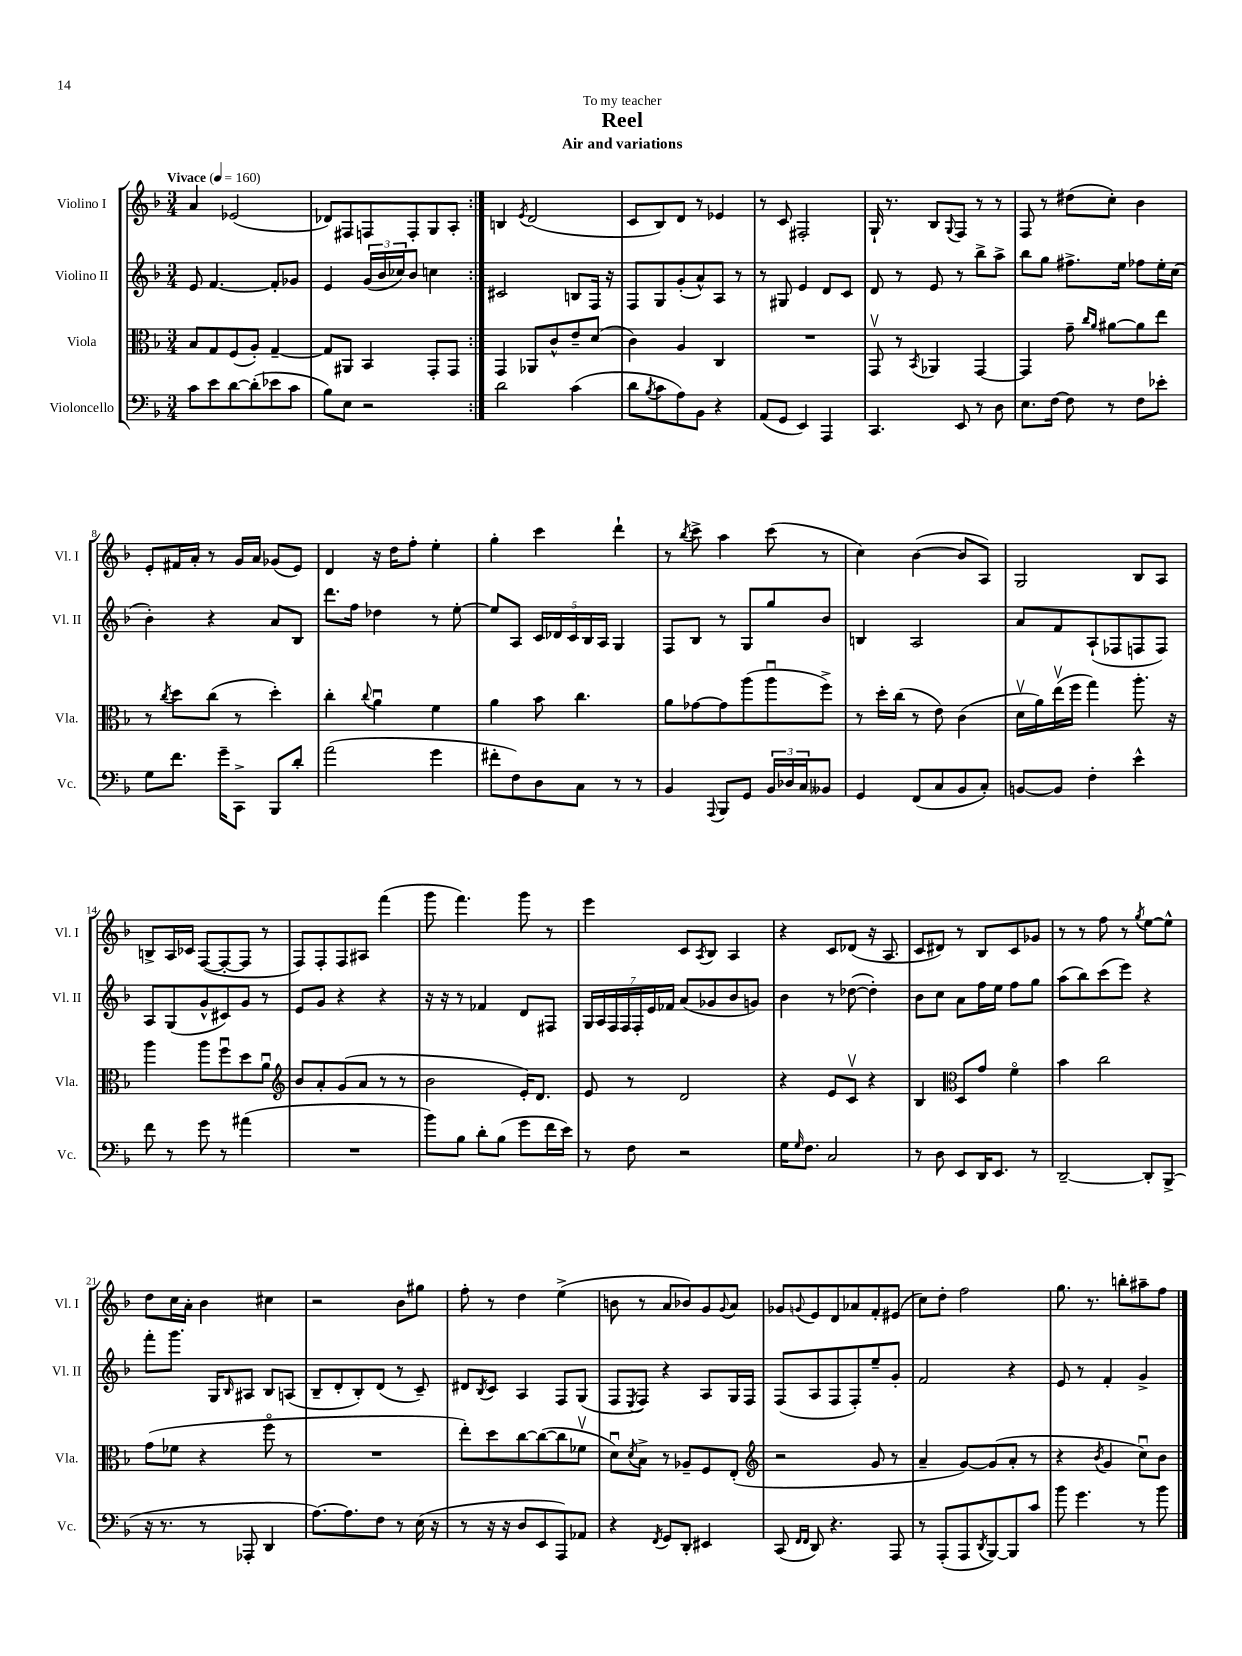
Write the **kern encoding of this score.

**kern	**kern	**kern	**kern
*staff4	*staff3	*staff2	*staff1
*clefF4	*clefC3	*clefG2	*clefG2
*k[b-]	*k[b-]	*k[b-]	*k[b-]
*M3/4	*M3/4	*M3/4	*M3/4
*MM160	*MM160	*MM160	*MM160
8c	8B-	8e	4a
8e	8G	[4.f	.
[8d	(8F	.	(2e-
(8d']	8A')	.	.
8e-	[4G~	8f']	.
8c	.	8g-	.
=	=	=	=
8B-)	8G]	4e	8d-)
8E	8AA#	.	8F#
2r	4BB-	(24g	8F
.	.	24b-	.
.	.	24cc-)	.
.	.	8b-	8F'
.	8GG'	4cc	8G
.	8GG	.	8A'
=:|!	=:|!	=:|!	=:|!
2d	4GG	2c#	4B
.	.	.	8qe
.	8AA-	.	(2d
.	8c^^	.	.
(4c	8e~	8B	.
.	(8d	16F	.
.	.	16r	.
=	=	=	=
8d	4c)	8F	8c
8qB-	.	.	.
8c	.	8G	8B-)
8A)	4A	(8g'	8d
8BB-	.	8a^^)	8r
4r	4C	8A	4e-
.	.	8r	.
=	=	=	=
(8AA	2.r	8r	8r
8GG	.	8G#	8c
4EE)	.	4e	2F#'
4AAA	.	8d	.
.	.	8c	.
=	=	=	=
4.CC	8GGv	8d	16G`
.	.	.	8.r
.	8r	8r	.
.	8qBB-	.	.
.	4AA-	8e	8B-
.	.	.	8qqG
8EE	.	8r	8F
8r	[4GG	8bb-^	8r
8D	.	8aa^	8r
=	=	=	=
8.E	4GG]	8bb-	8F
.	.	8gg	8r
[16F	.	.	.
8F]	8g~	8.ff#^	(8dd#
.	16qqcc	.	.
.	16qqa	.	.
8r	[8a#	.	8cc')
.	.	16ee	.
8F	8a#]	8ff-	4b-
8e-'	8ee	16ee'	.
.	.	(16cc	.
=	=	=	=
8G	8r	4b-')	8e'
.	8qcc	.	.
8.f	8dd	.	16f#
.	.	.	16a'
.	(8cc	4r	8r
16g~	.	.	.
8CC^	8r	.	16g
.	.	.	16a
8BBB-	4dd')	8a	(8g-
8d'	.	8B-	8e)
=	=	=	=
(2a	4cc'	8.ddd	4d
.	.	16ff	.
.	8qqcc	.	.
.	4au	4dd-	16r
.	.	.	16dd
.	.	.	8ff'
4g	4f	8r	4ee'
.	.	[8ee'	.
=	=	=	=
8f#'	4a	8ee]	4gg'
8F)	.	8A	.
8D	8b-	20c	4ccc
.	.	20d-	.
.	.	20c	.
8C	4.cc	.	.
.	.	20B-	.
.	.	20A	.
8r	.	4G	4ddd`
8r	.	.	.
=	=	=	=
4BB-	8a	8F	8r
.	.	.	8qbb-
.	[8g-	8B-	8ccc^
8qqAAA	.	.	.
8BBB-	8g-]	8r	4aa
8GG	(8aa	8G	.
24BB-	8aau	8gg	(8ccc
24D-	.	.	.
24C	.	.	.
8BB--	8ff^)	8b-	8r
=	=	=	=
4GG	8r	4B	4cc)
.	16dd'	.	.
.	(16cc	.	.
(8FF	8r	2A	([4b-
8C	8e)	.	.
8BB-	(4c	.	8b-]
8C')	.	.	8A)
=	=	=	=
[8BB	16dv	8a	2G
.	16a)	.	.
8BB]	(16eev	8f	.
.	16ff	.	.
4F'	4gg)	(8A`	.
.	.	8F-	.
4e^^	8.aa'	8F	8B-
.	.	8F)	8A
.	16r	.	.
=	=	=	=
8f	4aa	8A	8B^
8r	.	(8G	16A
.	.	.	16c-
8g	8aa	8g^^	([8F
8r	8ffu	8c#)	8F'_
(4a#	8dd	8g	8F]
.	8au	8r	8r
=	=	=	=
*	*clefG2	*	*
2.r	8b-	8e	8F)
.	8a'	8g	8F'
.	(8g	4r	8F
.	8a	.	8A#
.	8r	4r	(4fff
.	8r	.	.
=	=	=	=
8b-)	2b-	16r	8ggg
.	.	16r	.
8B-	.	8r	4.fff)
8d'	.	4f-	.
(8B-	.	.	.
8g	16e')	8d	8ggg
.	8.d	.	.
16f	.	8F#	8r
16e)	.	.	.
=	=	=	=
8r	8e	28G	4eee
.	.	28A	.
.	.	28F	.
.	.	28F	.
8F	8r	.	.
.	.	28F'	.
.	.	28e	.
.	.	28f-	.
2r	2d	(8a	8c
.	.	.	8qA
.	.	8g-	8B-
.	.	8b-	4A
.	.	8g)	.
=	=	=	=
16G	4r	4b-	4r
16qqG	.	.	.
8.F	.	.	.
2C	8e	8r	8c
.	8cv	([8dd-	(8d-
.	4r	4dd-'])	16r
.	.	.	8.A
=	=	=	=
8r	4B-	8b-	8c
8D	.	8cc	8d#)
*	*clefC3	*	*
8EE	8D	8a	8r
16DD	8g	16ff	8B-
8.EE	.	16ee	.
.	4fo	8ff	8c
8r	.	8gg	8g-
=	=	=	=
[2DD~	4b-	(8aa	8r
.	.	8bb-)	8r
.	2cc	(8ccc	8ff
.	.	8eee)	8r
.	.	.	8qgg
8DD']	.	4r	[8ee
(8BBB-^	.	.	8ee^^]
=	=	=	=
16r	(8g	8fff'	8dd
8.r	.	.	.
.	8f-	8.ggg	16cc
.	.	.	16a'
8r	4r	.	4b-
.	.	16G	.
.	.	16qqB-	.
8AAA-'	.	8A#	.
4DD	8ffo	8B-	4cc#
.	8r	(8A	.
=	=	=	=
[8.A)	2.r	8B-~	2r
.	.	8d'	.
8.A]	.	.	.
.	.	8B-')	.
8F	.	(8d	.
8r	.	8r	8b-
(16E	.	8c~)	8gg#
16r	.	.	.
=	=	=	=
8r	8ee')	8d#	8ff'
.	.	8qB-	.
16r	8dd	8c	8r
16r	.	.	.
8D	[8cc	4A	4dd
8EE	(8cc_	.	.
8AAA)	8cc]	8F	(4ee^
8AA-	8f-v	(8G	.
=	=	=	=
4r	8du)	8F	8b
.	8qd	8qE	.
.	8B-^	8F)	8r
8qFF	.	.	.
8GG	8r	4r	8a
8DD'	8A-~	.	8b-)
4EE#	8F	8A	8g
.	.	.	8qqg
.	(8E'	16G	8a
.	.	16F	.
=	=	=	=
*	*clefG2	*	*
(8CC	2r	(8F	8g-
16qqFF	.	.	.
16qqFF	.	.	8qqg
8DD)	.	8A	8e
4.r	.	8F	8d
.	.	8F')	8a-
.	8g	8ee~	8f'
8AAA	8r	8g'	(8e#
=	=	=	=
8r	4a~	2f	8cc)
(8AAA'	.	.	8dd'
8AAA	[8g)	.	2ff
8qDD	.	.	.
[8BBB-)	(8g]	.	.
8BBB-]	8a'	4r	.
8c	8r	.	.
=	=	=	=
8b-	4r	8e	8.gg
4.g	.	8r	.
.	.	.	8.r
.	8qb-	.	.
.	4g	4f'	.
.	.	.	8bb'
8r	8ccu)	4g^	8aa#~
8b-	8b-	.	8ff
==	==	==	==
*-	*-	*-	*-
